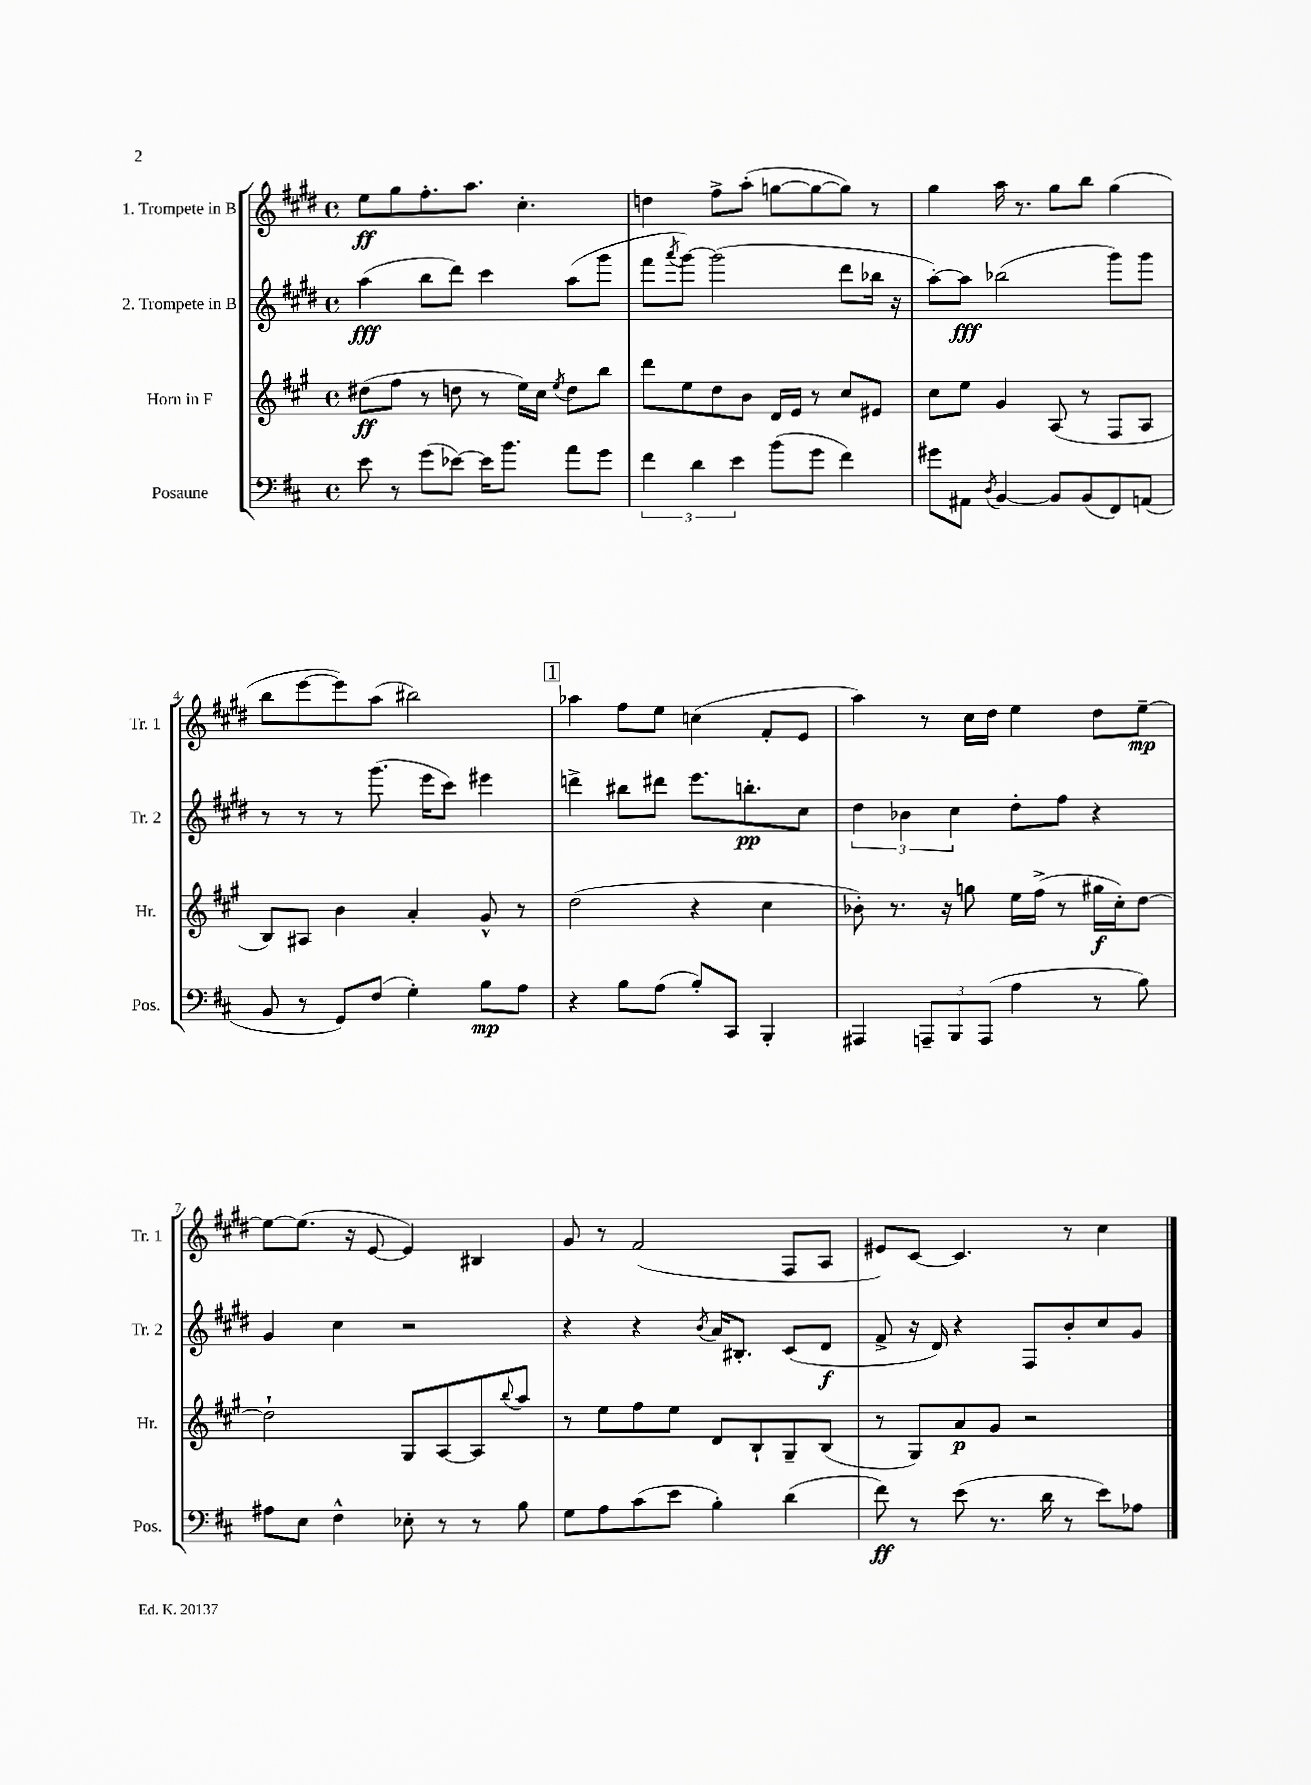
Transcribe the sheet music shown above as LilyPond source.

<<
\new StaffGroup <<
\new Staff = "s0" \with { instrumentName = "1. Trompete in B" shortInstrumentName = "Tr. 1" } {
    \clef treble \key e \major \defaultTimeSignature \time 4/4
    e''8\ff gis''8 fis''8.-. a''8. cis''4.-. |
    d''4 fis''8-> a''8-.( g''8~ g''8~ g''8) r8 |
    gis''4 a''16 r8. gis''8 b''8 gis''4( |
    b''8 e'''8~ e'''8) a''8( bis''2) |
    \mark \markup { \box "1" } aes''4 fis''8 e''8 c''4( fis'8-. e'8 |
    a''4) r8 cis''16 dis''16 e''4 dis''8 e''8~--\mp |
    e''8~ e''8.( r16 e'8~ e'4) bis4 |
    gis'8 r8 fis'2( fis8 a8 |
    eis'8) cis'8~ cis'4. r8 cis''4 \bar "|." |
}
\new Staff = "s1" \with { instrumentName = "2. Trompete in B" shortInstrumentName = "Tr. 2" } {
    \clef treble \key e \major \defaultTimeSignature \time 4/4
    a''4\fff( b''8 dis'''8) cis'''4 a''8( gis'''8 |
    fis'''8 \acciaccatura { a'''8 } gis'''8~) gis'''2( dis'''8 bes''16 r16 |
    a''8~-.) a''8\fff bes''2( gis'''8) gis'''8 |
    r8 r8 r8 gis'''8.( e'''16 cis'''8) eis'''4 |
    \mark \markup { \box "1" } d'''4-> bis''8 dis'''8 e'''8. b''8.-.\pp cis''8 |
    \tuplet 3/2 { dis''4 bes'4 cis''4 } dis''8-. fis''8 r4 |
    gis'4 cis''4 r2 |
    r4 r4 \acciaccatura { b'8 } a'16 bis8.-. cis'8( dis'8\f |
    fis'8-> r16 dis'16) r4 fis8 b'8-. cis''8 gis'8 \bar "|." |
}
\new Staff = "s2" \with { instrumentName = "Horn in F" shortInstrumentName = "Hr." } {
    \clef treble \key a \major \defaultTimeSignature \time 4/4
    dis''8\ff( fis''8 r8 d''8 r8 e''16) cis''16 \acciaccatura { e''8 } d''8 b''8 |
    d'''8 e''8 d''8 b'8 d'16 e'16 r8 cis''8 eis'8 |
    cis''8 e''8 gis'4 a8( r8 fis8 a8 |
    b8) ais8 b'4 a'4-. gis'8-^ r8 |
    \mark \markup { \box "1" } d''2( r4 cis''4 |
    bes'8-.) r8. r16 g''8 e''16 fis''16->( r8 gis''16\f cis''16-.) d''8~ |
    d''2-! gis8 a8~ a8 \appoggiatura { b''8 } a''8 |
    r8 e''8 fis''8 e''8 d'8 b8-! gis8-- b8( |
    r8 gis8) a'8\p gis'8 r2 \bar "|." |
}
\new Staff = "s3" \with { instrumentName = "Posaune" shortInstrumentName = "Pos." } {
    \clef bass \key d \major \defaultTimeSignature \time 4/4
    e'8 r8 g'8( ees'8~) ees'16 b'8. a'8 g'8 |
    \tuplet 3/2 { fis'4 d'4 e'4 } b'8( g'8 fis'4) |
    gis'8 ais,8 \acciaccatura { d8 } b,4~ b,8 b,8( fis,8) a,8( |
    b,8 r8 g,8) fis8( g4-.) b8\mp a8 |
    \mark \markup { \box "1" } r4 b8 a8( b8-.) cis,8 b,,4-. |
    ais,,4 \tuplet 3/2 { a,,8-- b,,8 a,,8( } a4 r8 b8) |
    ais8 e8 fis4-^ ees8-. r8 r8 b8 |
    g8 a8 cis'8( e'8 b4-.) d'4( |
    fis'8\ff) r8 e'8( r8. d'16 r8 e'8) aes8 \bar "|." |
}
>>
>>
